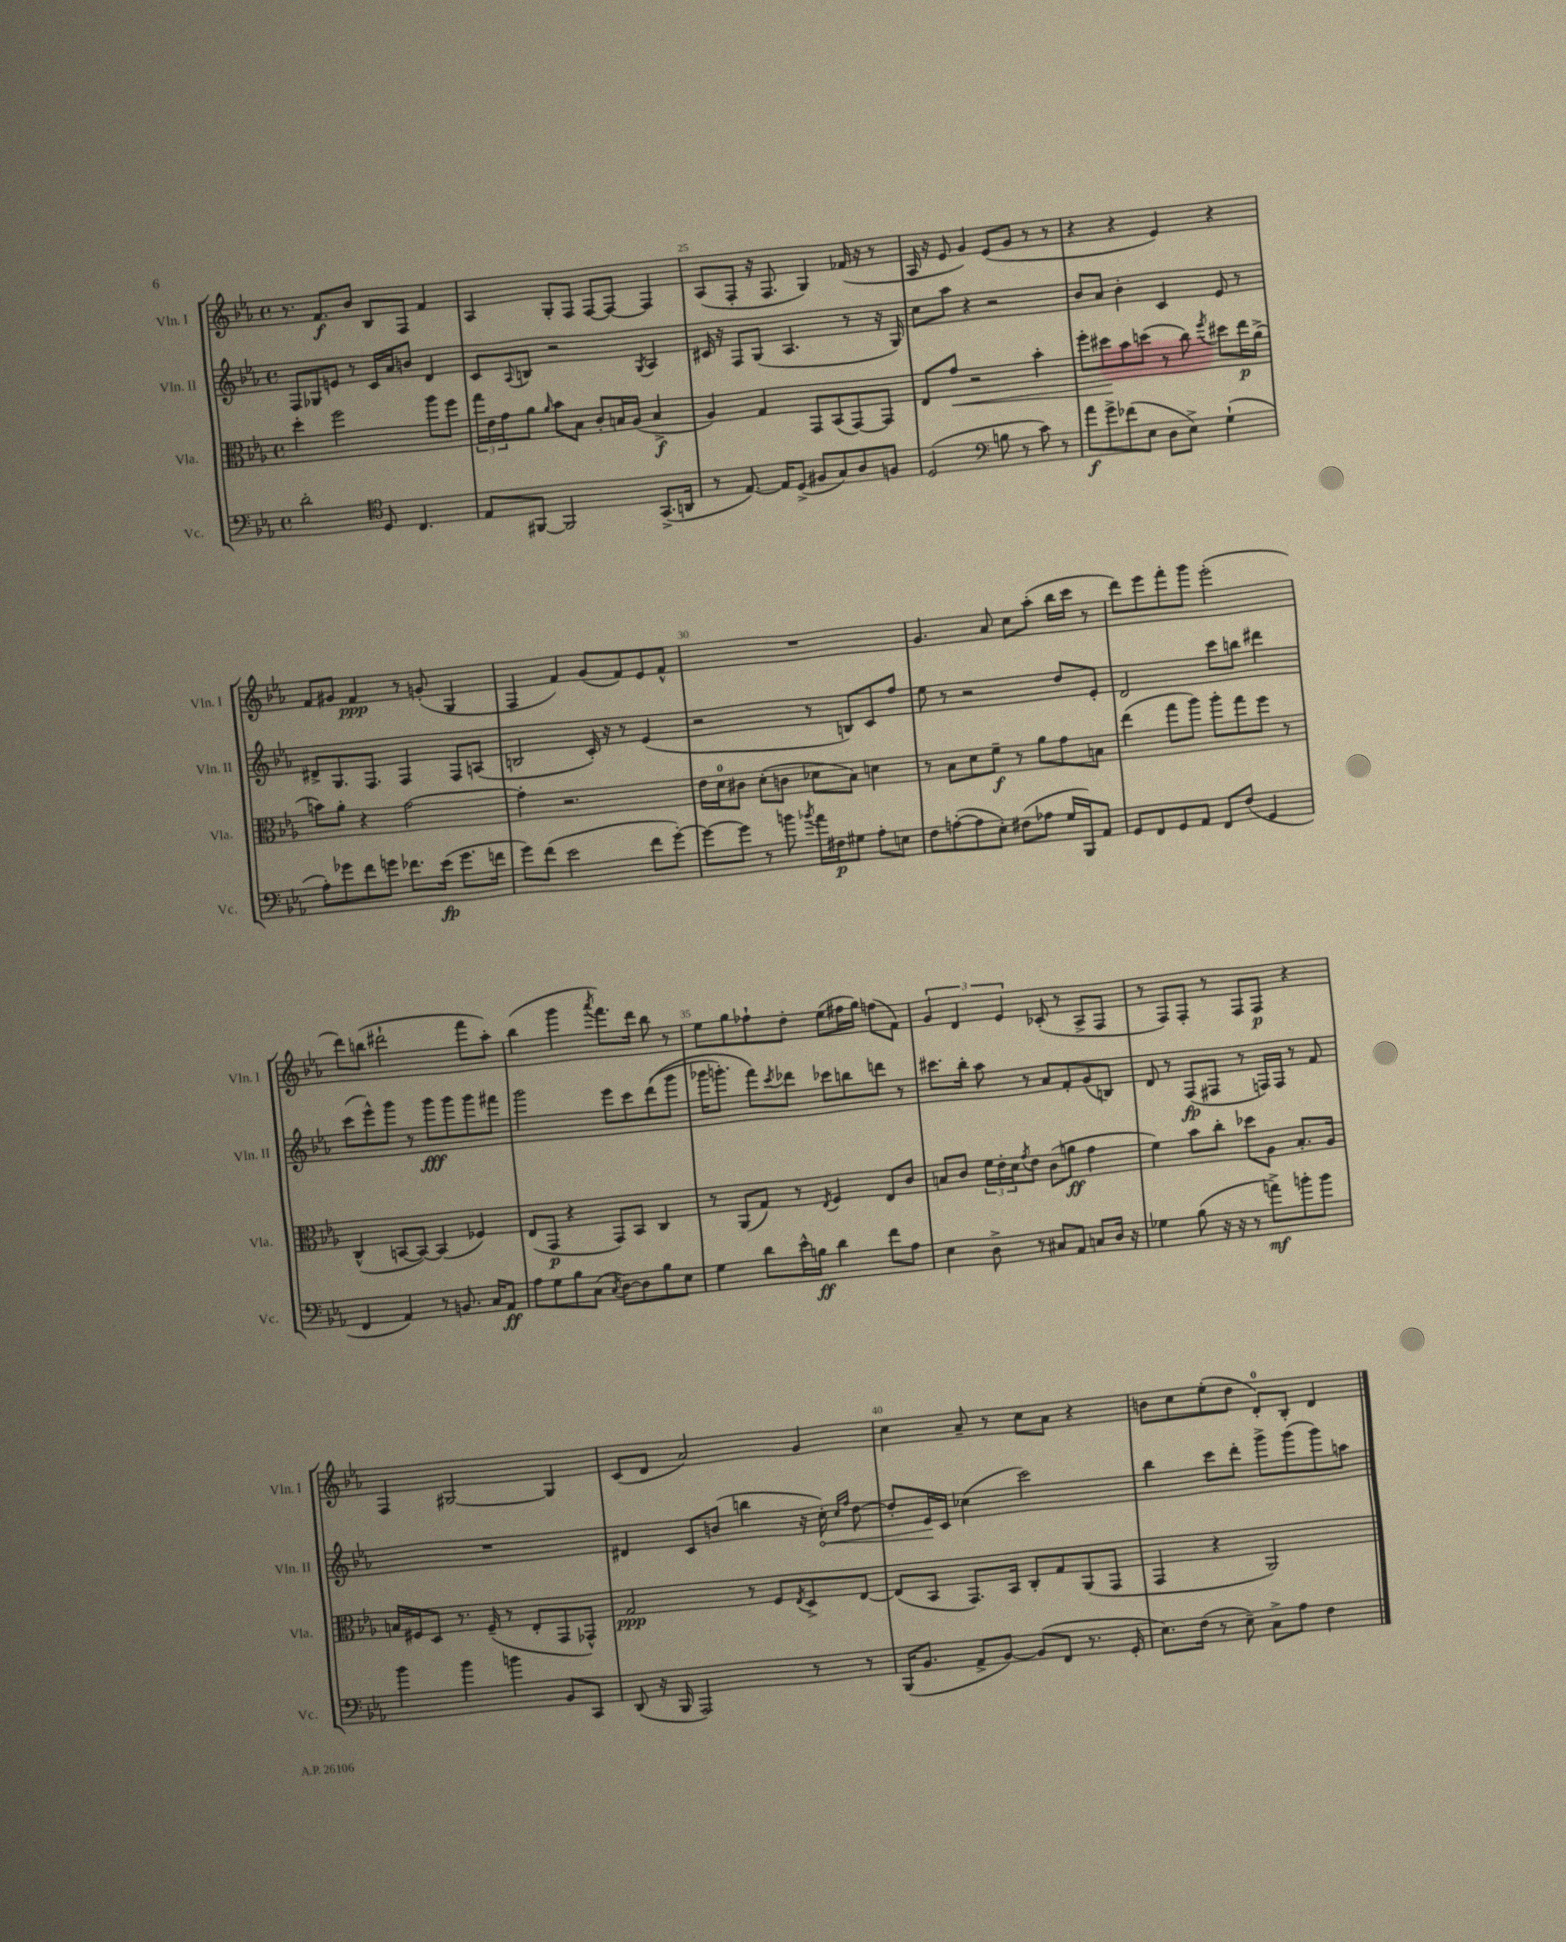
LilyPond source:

<<
\new StaffGroup <<
\new Staff = "s0" \with { instrumentName = "Vln. I" shortInstrumentName = "Vln. I" } {
    \clef treble \key ees \major \defaultTimeSignature \time 4/4
    r8. f'8.\f bes'8 bes8 f8 f'4 |
    aes4 g8-. f8 f8~ f8~ f4 |
    aes8( f8-. r16 f8. g4) fes'16( r16 r8 |
    aes16 r16 ees'8 g'4) ees'8( g'8 r8 r8 |
    r4 r4 ees'4) r4 |
    f'8 gis'8 f'4\ppp r8 g'8-.( g4 |
    f4 f'4) g'8( f'8) ees'8 f'8-^ |
    R1 |
    g'4. aes'8 c''8 aes''8-.( bes''16 c'''16 r8 |
    d'''8) ees'''8 f'''8-. g'''8 ees'''2-.( |
    d'''8) b''8( dis'''2-! f'''8 aes''8-.) |
    bes''4( g'''4 \acciaccatura { aes'''8 } f'''8.) d'''16 bes''8 r8 |
    ees''8 g''8 fes''8-! d''8-. ees''8( fis''16 g''16) f''8( f'8) |
    \tuplet 3/2 { g'4 d'4 ees'4 } ces'8-.( r8 aes8-> f8 |
    r8 f8) f8-. r8 f8 f8\p r4 |
    f4 gis2~ gis4 |
    c'8( d'8 aes'2) g'4 |
    c''4 aes'8-- r8 c''8 aes'8 r4 |
    b'8 c''8 ees''8-.( d''8 d'8-0-.) bes8-. d'4 \bar "|." |
}
\new Staff = "s1" \with { instrumentName = "Vln. II" shortInstrumentName = "Vln. II" } {
    \clef treble \key ees \major \defaultTimeSignature \time 4/4
    f8 ges8 e'8 r8 c'16 aes'16 b'8 d'4 |
    c'8 \appoggiatura { aes8 } b8 r2 \acciaccatura { g8 } aes4 |
    cis'16 r16 f8 g8( aes4. r8 r16 g16) |
    c''8 aes''8 r4 r2 |
    bes'8 aes'8 bes'4-. c'4 ees'8 r8 |
    dis'8-> g8. f8. f4 f8 a8( |
    b2 c'16-.) r16 r8 ees'4( |
    r2 r8 b8) c'8 f''8 |
    ees''8 r8 r2 d''8 ees'8-. |
    d'2 c'''8 b''8 dis'''4 |
    c'''8( ees'''8-^) g'''8 r8 g'''8\fff g'''8 g'''8 fis'''8 |
    g'''2 ees'''8 c'''8 d'''8(\( g'''8 |
    ges'''16 g'''8.-.) f'''8\) \acciaccatura { c'''8 } des'''8 ces'''8 b''8 d'''8 r8 |
    cis'''8. bes''16-. aes''8 r8 aes'8 f'8-. g'8( b8) |
    d'8 r8 f8\fp( fis8 r8 f16) f16 r8 f'8 |
    R1 |
    dis'4 c'8 b'8( b''4 r16 \once \override Hairpin.circled-tip = ##t c''16-.\<) \grace { c''16 f''16 } d''8~ |
    d''8-. ees'16\! c'16 ces''4( c'''2) |
    bes''4 c'''8 d'''8-. g'''8-> g'''8( g'''8) a''8 \bar "|." |
}
\new Staff = "s2" \with { instrumentName = "Vla." shortInstrumentName = "Vla." } {
    \clef alto \key ees \major \defaultTimeSignature \time 4/4
    d''4-. f''2 aes''8 f''8 |
    \tuplet 3/2 { g''16 ees'16 g'16 } aes'8 \grace { aes'16 } bes'8 bes8 c'8-. b16 aes16( b4->\f |
    aes4) g4 g,8 bes,8( g,8~) g,8 |
    ees8 g'8\< r2 bes'4-. |
    f''8-. dis''8\! bes'8 d''8( r8 c''8) \acciaccatura { f''8 } dis''8 ees''16\p aes'16->( |
    b'8) aes'8-. r4 g'2~ |
    g'4-. r2. |
    ees'16 d'16-0 cis'8 d'8-.( c'8 des'8 bes8) d'4 |
    r8 bes8 d'8 f'8--\f r8 aes'8 g'8 b8 |
    ees''4( g''8 aes''8) aes''8-. g''8 f''8 r8 |
    c4-^( b,8~ b,8~) b,4( fes4) |
    ees8( g,8\p r4 g,8) bes,8 c4 |
    r8 aes,8( g8) r8 \acciaccatura { ees8 } f4 ees8 c'8 |
    b8 c'8 \tuplet 3/2 { f'16 ees'16-. d'16 } \acciaccatura { g'8 } ees'8 c'8( a'8\ff g'4 |
    f'4) bes'8 c''8-. des''8 aes8 bes8.-. aes16 |
    b16 fis16 d8 r8. fis16--( r8 ees8-. g,8 ges,8-^) |
    g2\ppp r8 f8 \acciaccatura { ees8 } d8-> ees8~ |
    ees8( bes,8 g,8.) bes,16 c8-. g8 aes,8( g,8 |
    g,4 r4 aes,2) \bar "|." |
}
\new Staff = "s3" \with { instrumentName = "Vc." shortInstrumentName = "Vc." } {
    \clef bass \key ees \major \defaultTimeSignature \time 4/4
    d'2-. \clef tenor d8 c4. |
    ees8 fis,8~ fis,2 g,8.->( a,16 |
    r8 ees8.~) ees16 d8->( fis8 g8) aes8 f8 |
    d2( \clef bass b8 r8 c'8) r8 |
    aes'8\f g'8-> fes'8( ees8 d8 ees8->) g4-!( |
    aes8-.) ges'8 f'8 g'8 fes'8. ees'16\fp( g'8. f'16 |
    g'8) f'8( ees'2 f'8 g'8~-.) |
    g'8~ g'8 r8 b'8 \acciaccatura { bes'8 } aes'16 fis16\p gis8 aes8-. e8 |
    f8 a8~-.( a8 ees8-.) fis8( aes8 g16 bes,,16) aes,8 |
    g,8 f,8 g,8 aes,8 f,8 f8( g,4 |
    f,4 aes,4) r8 b,8. c16 aes,8\ff |
    aes8 g8 bes8 c8( \acciaccatura { c8 } d8~) d8 bes8 ees8 |
    g4 d'8 ees'16-^ b16\ff d'4 f'8 aes8 |
    ees4 d8-> r8 cis8 aes,8 c8 d16 r16 |
    ges4 bes8( r16 r16 r8 a'8->\mf) b'8-. b'8 |
    bes'4 bes'4 b'4 bes,8 c,8 |
    d,8( r16 bes,,16 aes,,2) r8 r8 |
    bes,,16( bes,8. aes,8-> bes,8~) bes,8( f,8 r8. g,16-. |
    ees8.) f16( r8 ees8--) c8-> aes8 f4 \bar "|." |
}
>>
>>
\layout { \context { \Score currentBarNumber = #23 \override BarNumber.break-visibility = ##(#f #t #t) barNumberVisibility = #(every-nth-bar-number-visible 5) } }
